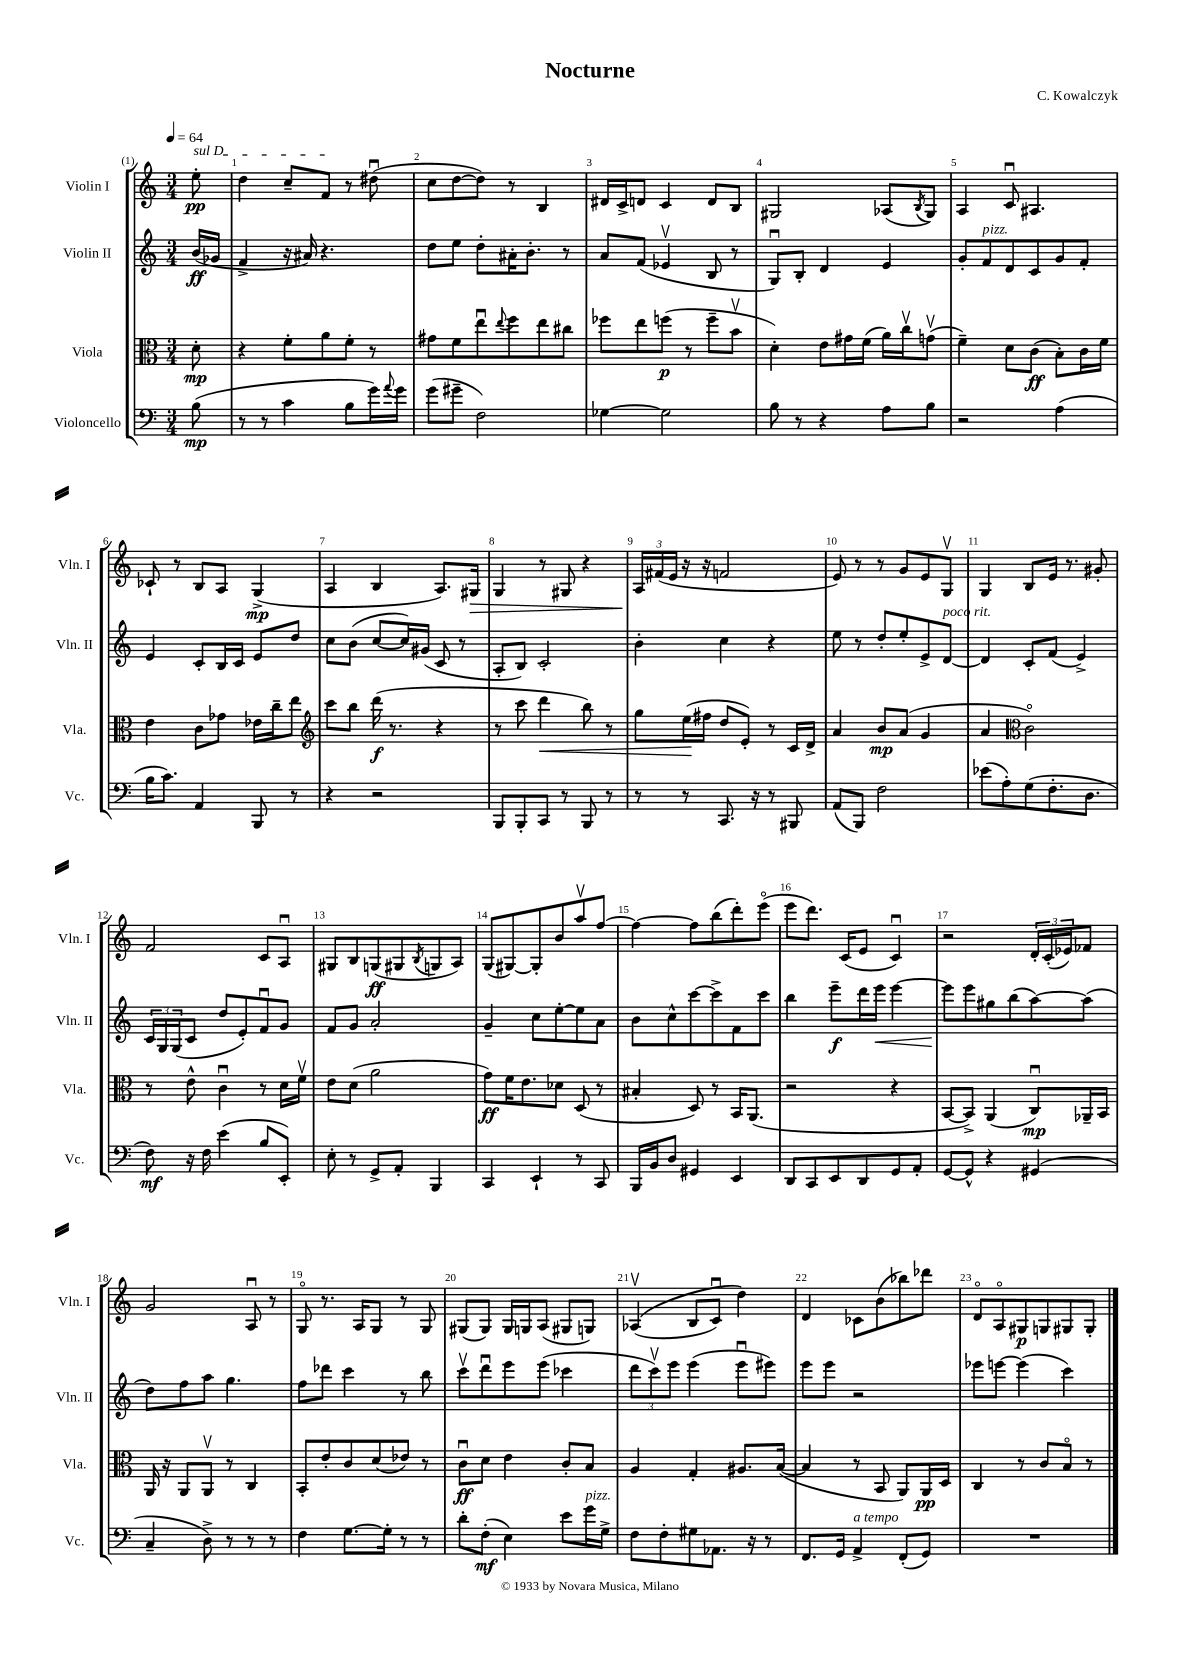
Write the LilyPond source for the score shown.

\header { title = "Nocturne" composer = "C. Kowalczyk" }
<<
\new StaffGroup <<
\new Staff = "s0" \with { instrumentName = "Violin I" shortInstrumentName = "Vln. I" } {
    \clef treble \key c \major \numericTimeSignature \time 3/4 \partial 8 \tempo 4 = 64
    \once \override TextSpanner.bound-details.left.text = \markup { \italic "sul D" } e''8-.\pp\startTextSpan |
    d''4 c''8-- f'8\stopTextSpan r8 dis''8\downbow( |
    c''8 d''8~ d''8) r8 b4 |
    dis'16 c'16-> d'8 c'4 d'8 b8 |
    gis2 aes8( \acciaccatura { b8 } gis8) |
    a4 c'8\downbow ais4. |
    ces'8-! r8 b8 a8 g4->\mp( |
    a4 b4 a8.) gis16\> |
    g4 r8 gis8 r4 |
    \tuplet 3/2 { a16\! fis'16( e'16 } r16 r16 f'2 |
    e'8) r8 r8 g'8 e'8 g8\upbow |
    g4 b8 e'16 r8. gis'8-. |
    f'2 c'8 a8\downbow |
    gis8 b8 g8\ff( gis8 \acciaccatura { b8 } g8 a8) |
    g8( gis8~) gis8-. b'8 a''8\upbow f''8~ |
    f''4~ f''8 b''8( d'''8-.) e'''8\flageolet( |
    e'''8 d'''8.) c'16( e'8 c'4\downbow) |
    r2 \tuplet 3/2 { d'16-. c'16-.( ees'16) } fes'8 |
    g'2 a8\downbow r8 |
    g8\flageolet r8. a16 g8 r8 g8 |
    gis8( gis8) gis16 g16 a8( gis8 g8) |
    aes4\upbow(\( b8 c'8\downbow) d''4\) |
    d'4 ces'8 b'8( bes''8) des'''8 |
    d'8\flageolet a8\flageolet gis8\p g8 gis8 gis8-. \bar "|." |
}
\new Staff = "s1" \with { instrumentName = "Violin II" shortInstrumentName = "Vln. II" } {
    \clef treble \key c \major \numericTimeSignature \time 3/4 \partial 8
    b'16\ff( ges'16 |
    f'4-> r16 ais'16) r4. |
    d''8 e''8 d''8-. ais'16-. b'8.-. r8 |
    a'8 f'8( ees'4\upbow b8 r8 |
    g8\downbow) b8-. d'4 e'4 |
    g'8-. f'8^\markup { \italic "pizz." } d'8 c'8 g'8 f'8-. |
    e'4 c'8-. b16 c'16 e'8 d''8 |
    c''8 b'8( c''8~ c''16) gis'16( c'8 r8 |
    a8-. b8) c'2-. |
    b'4-. c''4 r4 |
    e''8 r8 d''8-. e''8-. e'8-> d'8~^\markup { \italic "poco rit." } |
    d'4 c'8-. f'8( e'4->) |
    \tuplet 3/2 { c'16 g16 g16( } c'8 d''8 e'8-.) f'8\downbow g'8 |
    f'8 g'8 a'2-. |
    g'4-- c''8 e''8~-. e''8 a'8 |
    b'8 c''8-^ c'''8~ c'''8-> f'8 c'''8 |
    b''4 e'''8--\f d'''16 e'''16\< e'''4~ |
    e'''8\! e'''8 gis''8 b''8( a''8~) a''8( |
    d''8) f''8 a''8 g''4. |
    f''8 des'''8 c'''4 r8 b''8 |
    c'''8\upbow d'''8\downbow e'''8 e'''8( ces'''4 |
    \tuplet 3/2 { d'''8 c'''8\upbow) e'''8 } e'''4( e'''8\downbow eis'''8) |
    e'''8 e'''8 r2 |
    ees'''8 e'''8~ e'''4( c'''4) \bar "|." |
}
\new Staff = "s2" \with { instrumentName = "Viola" shortInstrumentName = "Vla." } {
    \clef alto \key c \major \numericTimeSignature \time 3/4 \partial 8
    d'8-.\mp |
    r4 f'8-. a'8 f'8-. r8 |
    gis'8 f'8 e''8\downbow \appoggiatura { e''8 } f''8 e''8 cis''8 |
    fes''8 e''8 f''8\p( r8 f''8-- b'8\upbow |
    d'4-.) e'8 gis'16 f'16( a'16) c''16\upbow g'8\upbow( |
    f'4--) d'8 c'8\ff( b8-.) c'16 f'16 |
    e'4 c'8 ges'8 ees'16 c''16-- e''8 |
    \clef treble c'''8 b''8 d'''16\f( r8. r4 |
    r8 c'''8 d'''4\< b''8) r8 |
    g''8 e''16\!( fis''16 d''8 e'8-.) r8 c'16 d'16-> |
    a'4 b'8\mp a'8( g'4 |
    a'4 \clef alto c'2\flageolet) |
    r8 e'8-^ c'4\downbow r8 d'16 f'16\upbow |
    e'8 d'8( a'2 |
    g'8\ff) f'16 e'8. des'8 d8( r8 |
    bis4-. d8) r8 b,16 a,8.( |
    r2 r4 |
    b,8~ b,8->) a,4( c8\downbow\mp) aes,16-- b,16 |
    a,16 r16 a,8 a,8\upbow r8 c4 |
    b,8-. e'8-. c'8 d'8( ees'8) r8 |
    c'8\downbow\ff d'8 e'4 c'8-. b8 |
    a4 g4-. ais8. b16~( |
    b4 r8 b,8 a,8) a,16\pp d16 |
    c4 r8 c'8 b8\flageolet r8 \bar "|." |
}
\new Staff = "s3" \with { instrumentName = "Violoncello" shortInstrumentName = "Vc." } {
    \clef bass \key c \major \numericTimeSignature \time 3/4 \partial 8
    b8\mp( |
    r8 r8 c'4 b8 g'16) \appoggiatura { a'8 } g'16 |
    g'8( gis'8-- f2) |
    ges4~ ges2 |
    b8 r8 r4 a8 b8 |
    r2 a4( |
    b16 c'8.) a,4 b,,8 r8 |
    r4 r2 |
    b,,8 b,,8-. c,8 r8 b,,8 r8 |
    r8 r8 c,8. r16 r8 bis,,8 |
    a,8( b,,8) f2 |
    ees'8( a8-.) g8( f8.-. d8. |
    f8\mf) r16 f16 e'4( b8 e,8-.) |
    e8-. r8 g,8-> a,8-. b,,4 |
    c,4 e,4-! r8 c,8 |
    b,,16 b,16 d8 gis,4 e,4 |
    d,8 c,8 e,8 d,8 g,8 a,8-. |
    g,8~ g,8-^ r4 gis,4( |
    c4-- d8->) r8 r8 r8 |
    f4 g8.~ g16-. r8 r8 |
    d'8-. f8-.\mf( e4) e'8 g'16^\markup { \italic "pizz." } g16-> |
    f8 f8-. gis8 aes,8. r16 r8 |
    f,8. g,16 a,4->^\markup { \italic "a tempo" } f,8-.( g,8) |
    R2. \bar "|." |
}
>>
>>
\layout { \context { \Score \override BarNumber.break-visibility = ##(#f #t #t) barNumberVisibility = #all-bar-numbers-visible } }
